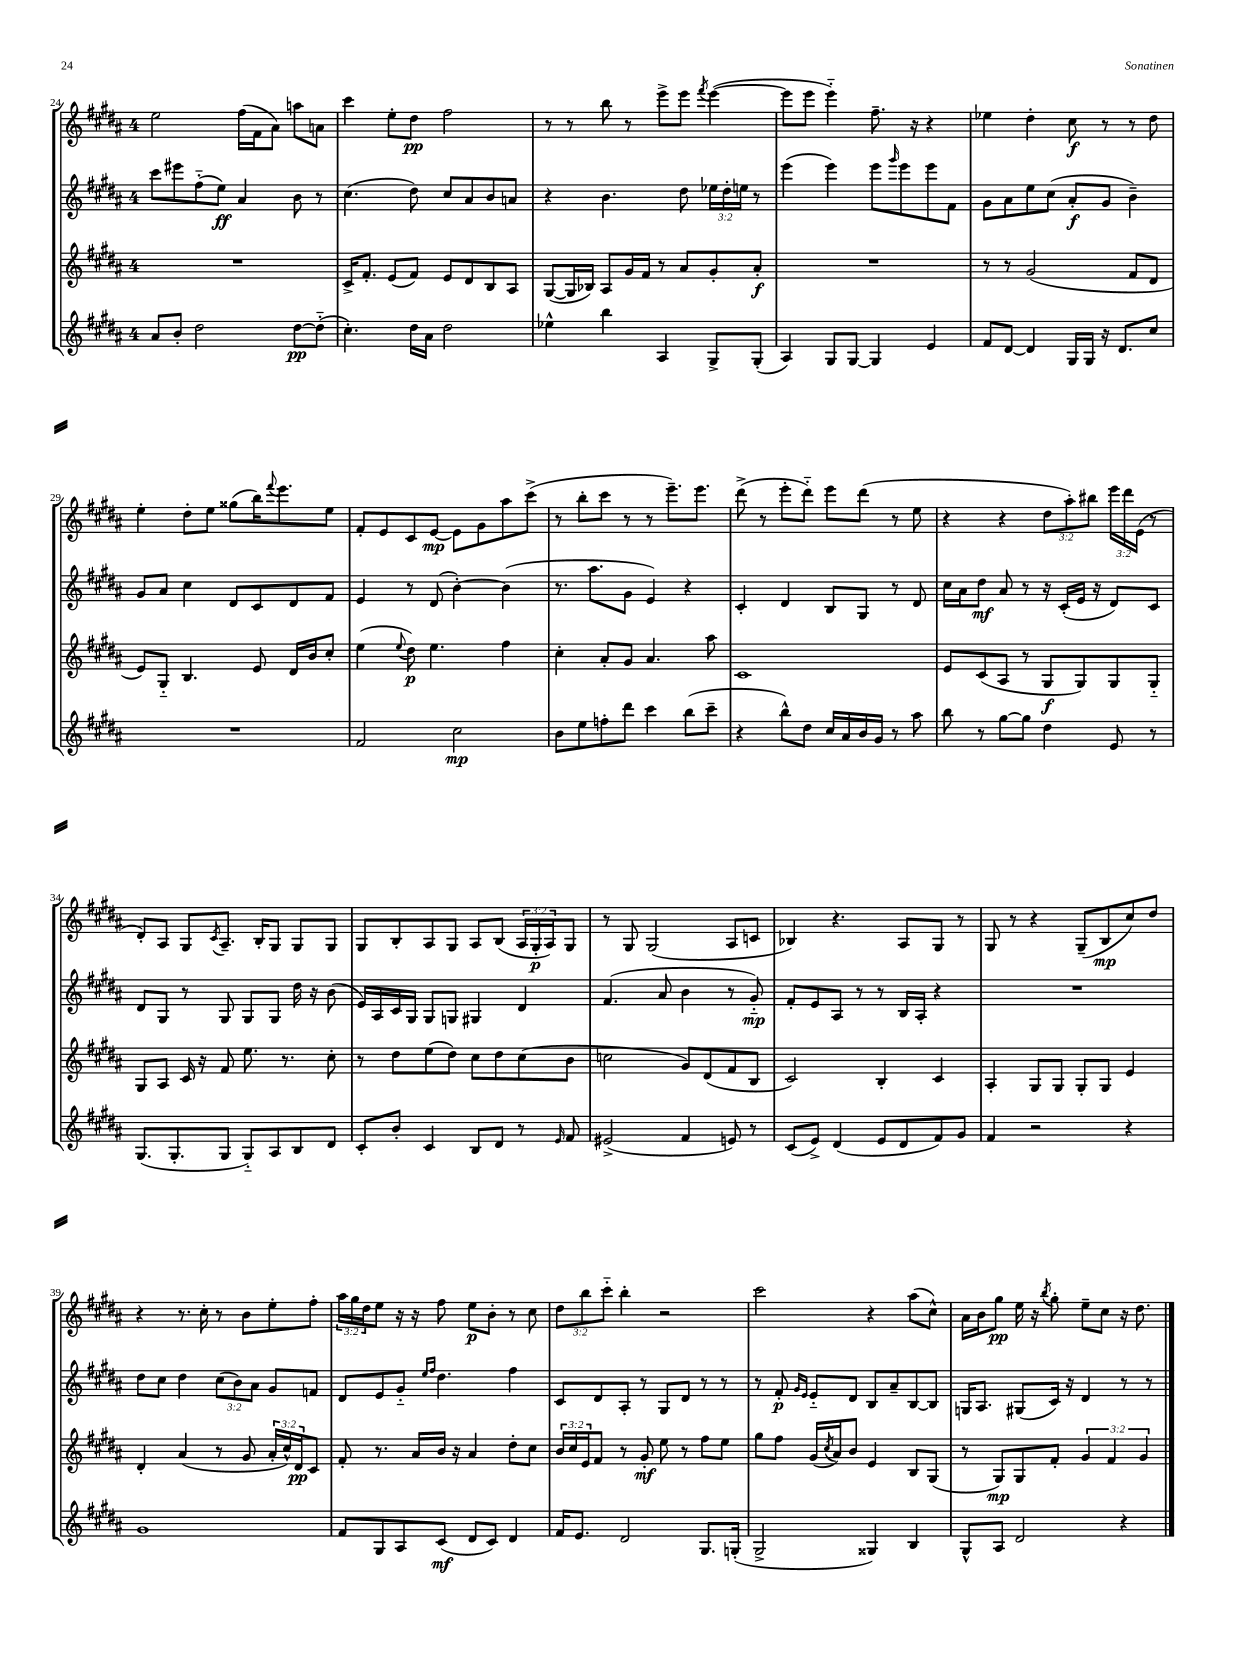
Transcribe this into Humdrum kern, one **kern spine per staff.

**kern	**dynam	**kern	**dynam	**kern	**dynam	**kern	**dynam
*part4	*part4	*part3	*part3	*part2	*part2	*part1	*part1
*staff4	*staff4	*staff3	*staff3	*staff2	*staff2	*staff1	*staff1
*clefG2	*	*clefG2	*	*clefG2	*	*clefG2	*
*k[f#c#g#d#a#]	*	*k[f#c#g#d#a#]	*	*k[f#c#g#d#a#]	*	*k[f#c#g#d#a#]	*
*M4/4	*	*M4/4	*	*M4/4	*	*M4/4	*
=24	=24	=24	=24	=24	=24	=24	=24
8a#/L	.	1r	.	8ccc#\L	.	2ee\	.
8b'/J	.	.	.	8eee#X\	.	.	.
2dd#\	.	.	.	(8ff#\	.	.	.
.	.	.	.	8ee\J)	ff	.	.
.	.	.	.	4a#/	.	(16ff#\LL	.
.	.	.	.	.	.	16f#\J	.
.	.	.	.	.	.	8a#\J)	.
[8dd#\L	pp	.	.	8b\	.	8aan\L	.
(8dd#\J]	.	.	.	8r	.	8an\J	.
=25	=25	=25	=25	=25	=25	=25	=25
4.cc#'\)	.	16c#^/KL	.	(4.cc#\	.	4ccc#\	.
.	.	8.f#'/J	.	.	.	.	.
.	.	(8e/L	.	.	.	8ee'\L	.
16dd#\LL	.	8f#/J)	.	8dd#\)	.	8dd#\J	pp
16a#\JJ	.	.	.	.	.	.	.
2dd#\	.	8e/L	.	8cc#/L	.	2ff#\	.
.	.	8d#/	.	8a#/	.	.	.
.	.	8B/	.	8b/	.	.	.
.	.	8A#/J	.	8an/J	.	.	.
=26	=26	=26	=26	=26	=26	=26	=26
4ee-X^^\	.	([8G#/L	.	4r	.	8r	.
.	.	16G#/L]	.	.	.	8r	.
.	.	16B-X/JJ)	.	.	.	.	.
4bb\	.	8A#/L	.	4.b\	.	8bb\	.
.	.	16g#/L	.	.	.	8r	.
.	.	16f#/JJ	.	.	.	.	.
4A#/	.	8r	.	.	.	8eee^\L	.
.	.	8a#/L	.	8dd#\	.	8eee\J	.
.	.	.	.	.	.	8qfff#/	.
8G#^/L	.	8g#'/	.	24ee-X\LL	.	([4eee\	.
.	.	.	.	24dd#'\	.	.	.
.	.	.	.	24een\JJ	.	.	.
(8G#'/J	.	8a#'/J	f	8r	.	.	.
=27	=27	=27	=27	=27	=27	=27	=27
4A#/)	.	1r	.	(4eee\	.	8eee\L]	.
.	.	.	.	.	.	8eee\J	.
8G#/L	.	.	.	4eee\)	.	4eee\)	.
[8G#/J	.	.	.	.	.	.	.
4G#/]	.	.	.	8eee\L	.	8.ff#~\	.
.	.	.	.	16qqggg#/	.	.	.
.	.	.	.	8eee\	.	.	.
.	.	.	.	.	.	16r	.
4e/	.	.	.	8eee\	.	4r	.
.	.	.	.	8f#\J	.	.	.
=28	=28	=28	=28	=28	=28	=28	=28
8f#/L	.	8r	.	8g#\L	.	4ee-X\	.
[8d#/J	.	8r	.	8a#\	.	.	.
4d#/]	.	(2g#/	.	8ee\	.	4dd#'\	.
.	.	.	.	(8cc#\J	.	.	.
16G#/LL	.	.	.	8a#'/L	f	8cc#\	f
16G#/JJ	.	.	.	.	.	.	.
16r	.	.	.	8g#/J	.	8r	.
8.d#/L	.	.	.	.	.	.	.
.	.	8f#/L	.	4b~\)	.	8r	.
8cc#/J	.	8d#/J	.	.	.	8dd#\	.
!!LO:LB:g=z
=29	=29	=29	=29	=29	=29	=29	=29
1r	.	8e/L)	.	8g#/L	.	4ee'\	.
.	.	8G#/J	.	8a#/J	.	.	.
.	.	4.B/	.	4cc#\	.	8dd#'\L	.
.	.	.	.	.	.	8ee\J	.
.	.	.	.	8d#/L	.	(8gg##X\L	.
.	.	8e/	.	8c#/	.	16bb\K)	.
.	.	.	.	.	.	8qqfff#/	.
.	.	.	.	.	.	8.eee\	.
.	.	16d#/LL	.	8d#/	.	.	.
.	.	16b/J	.	.	.	.	.
.	.	8cc#'/J	.	8f#/J	.	8ee\J	.
=30	=30	=30	=30	=30	=30	=30	=30
2f#/	.	(4ee\	.	4e/	.	8f#'/L	.
.	.	.	.	.	.	8e/	.
.	.	8qqee/	.	.	.	.	.
.	.	8dd#\)	p	8r	.	8c#/	.
.	.	4.ee\	.	(8d#/	.	[8e/J	mp
2cc#\	mp	.	.	[4b'\)	.	8e\L]	.
.	.	.	.	.	.	8g#\	.
.	.	4ff#\	.	(4b\]	.	8aa#\	.
.	.	.	.	.	.	(8ccc#^\J	.
=31	=31	=31	=31	=31	=31	=31	=31
8b\L	.	4cc#'\	.	8.r	.	8r	.
8ee\	.	.	.	.	.	8bb'\L	.
.	.	.	.	8.aa#\L	.	.	.
8ffn'\	.	8a#'/L	.	.	.	8ccc#\J	.
8ddd#\J	.	8g#/J	.	8g#\J	.	8r	.
4ccc#\	.	4.a#/	.	4e/)	.	8r	.
.	.	.	.	.	.	8.eee~\L)	.
(8bb\L	.	.	.	4r	.	.	.
.	.	.	.	.	.	8.eee\J	.
8ccc#~\J	.	8aa#\	.	.	.	.	.
=32	=32	=32	=32	=32	=32	=32	=32
4r	.	1c#	.	4c#'/	.	(8ddd#^\	.
.	.	.	.	.	.	8r	.
8bb^^\L)	.	.	.	4d#/	.	8eee'\L	.
8dd#\J	.	.	.	.	.	8ddd#\J)	.
16cc#/LL	.	.	.	8B/L	.	8eee\L	.
16a#/	.	.	.	.	.	.	.
16b/	.	.	.	8G#/J	.	(8ddd#\J	.
16g#/JJ	.	.	.	.	.	.	.
8r	.	.	.	8r	.	8r	.
8aa#\	.	.	.	8d#/	.	8ee\	.
=33	=33	=33	=33	=33	=33	=33	=33
8bb\	.	8e/L	.	16cc#\LL	.	4r	.
.	.	.	.	16a#\J	.	.	.
8r	.	(8c#/	.	8dd#\J	mf	.	.
[8gg#\L	.	8A#/J	.	8a#/	.	4r	.
8gg#\J]	.	8r	.	8r	.	.	.
4dd#\	.	8G#/L	f	16r	.	12dd#\L	.
.	.	.	.	(16c#'/LL	.	.	.
.	.	.	.	.	.	12aa#'\)	.
.	.	8G#/)	.	16e/JJ	.	.	.
.	.	.	.	.	.	12bb#X\J	.
.	.	.	.	16r	.	.	.
8e/	.	8G#/	.	8d#/L)	.	24eee\LL	.
.	.	.	.	.	.	24ddd#\	.
.	.	.	.	.	.	(24e\JJ	.
8r	.	8G#/J	.	8c#/J	.	8r	.
!!LO:LB:g=z
=34	=34	=34	=34	=34	=34	=34	=34
(8.G#/L	.	8G#/L	.	8d#/L	.	8d#'/L)	.
.	.	8A#/J	.	8G#/J	.	8A#/J	.
8.G#'/	.	.	.	.	.	.	.
.	.	16c#/	.	8r	.	8G#/L	.
.	.	16r	.	.	.	.	.
.	.	.	.	.	.	8qc#/	.
8G#/J	.	8f#/	.	8G#/	.	8.A#~/J	.
8G#/L)	.	8.ee\	.	8G#/L	.	.	.
.	.	.	.	.	.	16B'/KL	.
8A#/	.	.	.	8G#/J	.	8G#/J	.
.	.	8.r	.	.	.	.	.
8B/	.	.	.	16dd#\	.	8G#/L	.
.	.	.	.	16r	.	.	.
8d#/J	.	8cc#'\	.	(8b\	.	8G#/J	.
=35	=35	=35	=35	=35	=35	=35	=35
8c#'/L	.	8r	.	16e/LL)	.	8G#/L	.
.	.	.	.	16A#/	.	.	.
8b'/J	.	8dd#\L	.	16c#/	.	8B'/	.
.	.	.	.	16G#/JJ	.	.	.
4c#/	.	(8ee\	.	8G#/L	.	8A#/	.
.	.	8dd#\J)	.	8Gn/J	.	8G#/J	.
8B/L	.	8cc#\L	.	4G#X/	.	8A#/L	.
8d#/J	.	8dd#\	.	.	.	(8B/J	.
8r	.	(8cc#\	.	4d#/	.	24A#/LL	.
.	.	.	.	.	.	24G#'/	p
.	.	.	.	.	.	24A#/J)	.
16qqe/	.	.	.	.	.	.	.
8f#/	.	8b\J	.	.	.	8G#/J	.
=36	=36	=36	=36	=36	=36	=36	=36
(2e#X^/	.	2ccn\	.	(4.f#/	.	8r	.
.	.	.	.	.	.	8G#/	.
.	.	.	.	.	.	(2G#/	.
.	.	.	.	8a#/	.	.	.
4f#/	.	8g#/L)	.	4b\	.	.	.
.	.	(8d#/	.	.	.	.	.
8en/)	.	8f#/	.	8r	.	8A#/L	.
8r	.	8B/J	.	8g#/)	mp	8cn/J	.
=37	=37	=37	=37	=37	=37	=37	=37
(8c#/L	.	2c#/)	.	8f#'/L	.	4B-X/)	.
8e^/J)	.	.	.	8e/	.	.	.
(4d#/	.	.	.	8A#/J	.	4.r	.
.	.	.	.	8r	.	.	.
8e/L	.	4B'/	.	8r	.	.	.
8d#/	.	.	.	16B/LL	.	8A#/L	.
.	.	.	.	16A#'/JJ	.	.	.
8f#/)	.	4c#/	.	4r	.	8G#/J	.
8g#/J	.	.	.	.	.	8r	.
=38	=38	=38	=38	=38	=38	=38	=38
4f#/	.	4A#'/	.	1r	.	8G#/	.
.	.	.	.	.	.	8r	.
2r	.	8G#/L	.	.	.	4r	.
.	.	8G#/J	.	.	.	.	.
.	.	8G#'/L	.	.	.	(8G#~/L	.
.	.	8G#/J	.	.	.	8B/	mp
4r	.	4e/	.	.	.	8cc#/)	.
.	.	.	.	.	.	8dd#/J	.
!!LO:LB:g=z
=39	=39	=39	=39	=39	=39	=39	=39
1g#	.	4d#'/	.	8dd#\L	.	4r	.
.	.	.	.	8cc#\J	.	.	.
.	.	(4a#/	.	4dd#\	.	8.r	.
.	.	.	.	.	.	16cc#'\	.
.	.	8r	.	(12cc#\L	.	8r	.
.	.	.	.	12b\)	.	.	.
.	.	8g#/	.	.	.	8b\L	.
.	.	.	.	12a#\J	.	.	.
.	.	24a#'/LL	.	8g#/L	.	8ee'\	.
.	.	24cc#^^/)	.	.	.	.	.
.	.	24d#/J	pp	.	.	.	.
.	.	8c#/J	.	8fn/J	.	8ff#'\J	.
=40	=40	=40	=40	=40	=40	=40	=40
8f#/L	.	8f#'/	.	8d#/L	.	24aa#\LL	.
.	.	.	.	.	.	24gg#\	.
.	.	.	.	.	.	24dd#\J	.
8G#/	.	8.r	.	8e/	.	8ee\J	.
8A#/	.	.	.	8g#/J	.	16r	.
.	.	16a#/LL	.	.	.	16r	.
.	.	.	.	16qqee/LL	.	.	.
.	.	.	.	16qqff#/JJ	.	.	.
(8c#/J	mf	16b/JJ	.	4.dd#\	.	8ff#\	.
.	.	16r	.	.	.	.	.
8d#/L	.	4a#/	.	.	.	8ee\L	p
8c#/J)	.	.	.	.	.	8b'\J	.
4d#/	.	8dd#'\L	.	4ff#\	.	8r	.
.	.	8cc#\J	.	.	.	8cc#\	.
=41	=41	=41	=41	=41	=41	=41	=41
16f#/KL	.	24b/LL	.	8c#/L	.	12dd#\L	.
.	.	24cc#/	.	.	.	.	.
8.e/J	.	.	.	.	.	.	.
.	.	24e/J	.	.	.	12bb\	.
.	.	8f#/J	.	8d#/	.	.	.
.	.	.	.	.	.	12ccc#\J	.
2d#/	.	8r	.	8A#'/J	.	4bb'\	.
.	.	8g#'/	mf	8r	.	.	.
.	.	8ee\	.	8G#/L	.	2r	.
.	.	8r	.	8d#/J	.	.	.
8.G#/L	.	8ff#\L	.	8r	.	.	.
.	.	8ee\J	.	8r	.	.	.
(16Gn'/Jk	.	.	.	.	.	.	.
=42	=42	=42	=42	=42	=42	=42	=42
2G#^/	.	8gg#\L	.	8r	.	2ccc#\	.
.	.	8ff#\J	.	8f#'/	p	.	.
.	.	.	.	16qqg#/LL	.	.	.
.	.	.	.	16qqe/JJ	.	.	.
.	.	(16g#/LL	.	8e/L	.	.	.
.	.	8qcc#/	.	.	.	.	.
.	.	16a#/J)	.	.	.	.	.
.	.	8b/J	.	8d#/J	.	.	.
4G##X/)	.	4e/	.	8B/L	.	4r	.
.	.	.	.	8a#~/	.	.	.
4B/	.	8B/L	.	[8B/	.	(8aa#\L	.
.	.	(8G#/J	.	8B/J]	.	8cc#^^\J)	.
=43	=43	=43	=43	=43	=43	=43	=43
8G#^^/L	.	8r	.	16Gn/KL	.	16a#\LL	.
.	.	.	.	8.A#/J	.	16b\J	.
8A#/J	.	8G#/L)	mp	.	.	8gg#\J	pp
2d#/	.	8G#/	.	(8G#X/L	.	16ee\	.
.	.	.	.	.	.	16r	.
.	.	.	.	.	.	8qbb/	.
.	.	8f#'/J	.	16c#/Jk)	.	8gg#'\	.
.	.	.	.	16r	.	.	.
.	.	6g#/	.	4d#/	.	8ee~\L	.
.	.	.	.	.	.	8cc#\J	.
.	.	6f#/	.	.	.	.	.
4r	.	.	.	8r	.	16r	.
.	.	.	.	.	.	8.dd#\	.
.	.	6g#/	.	.	.	.	.
.	.	.	.	8r	.	.	.
==	==	==	==	==	==	==	==
*-	*-	*-	*-	*-	*-	*-	*-
